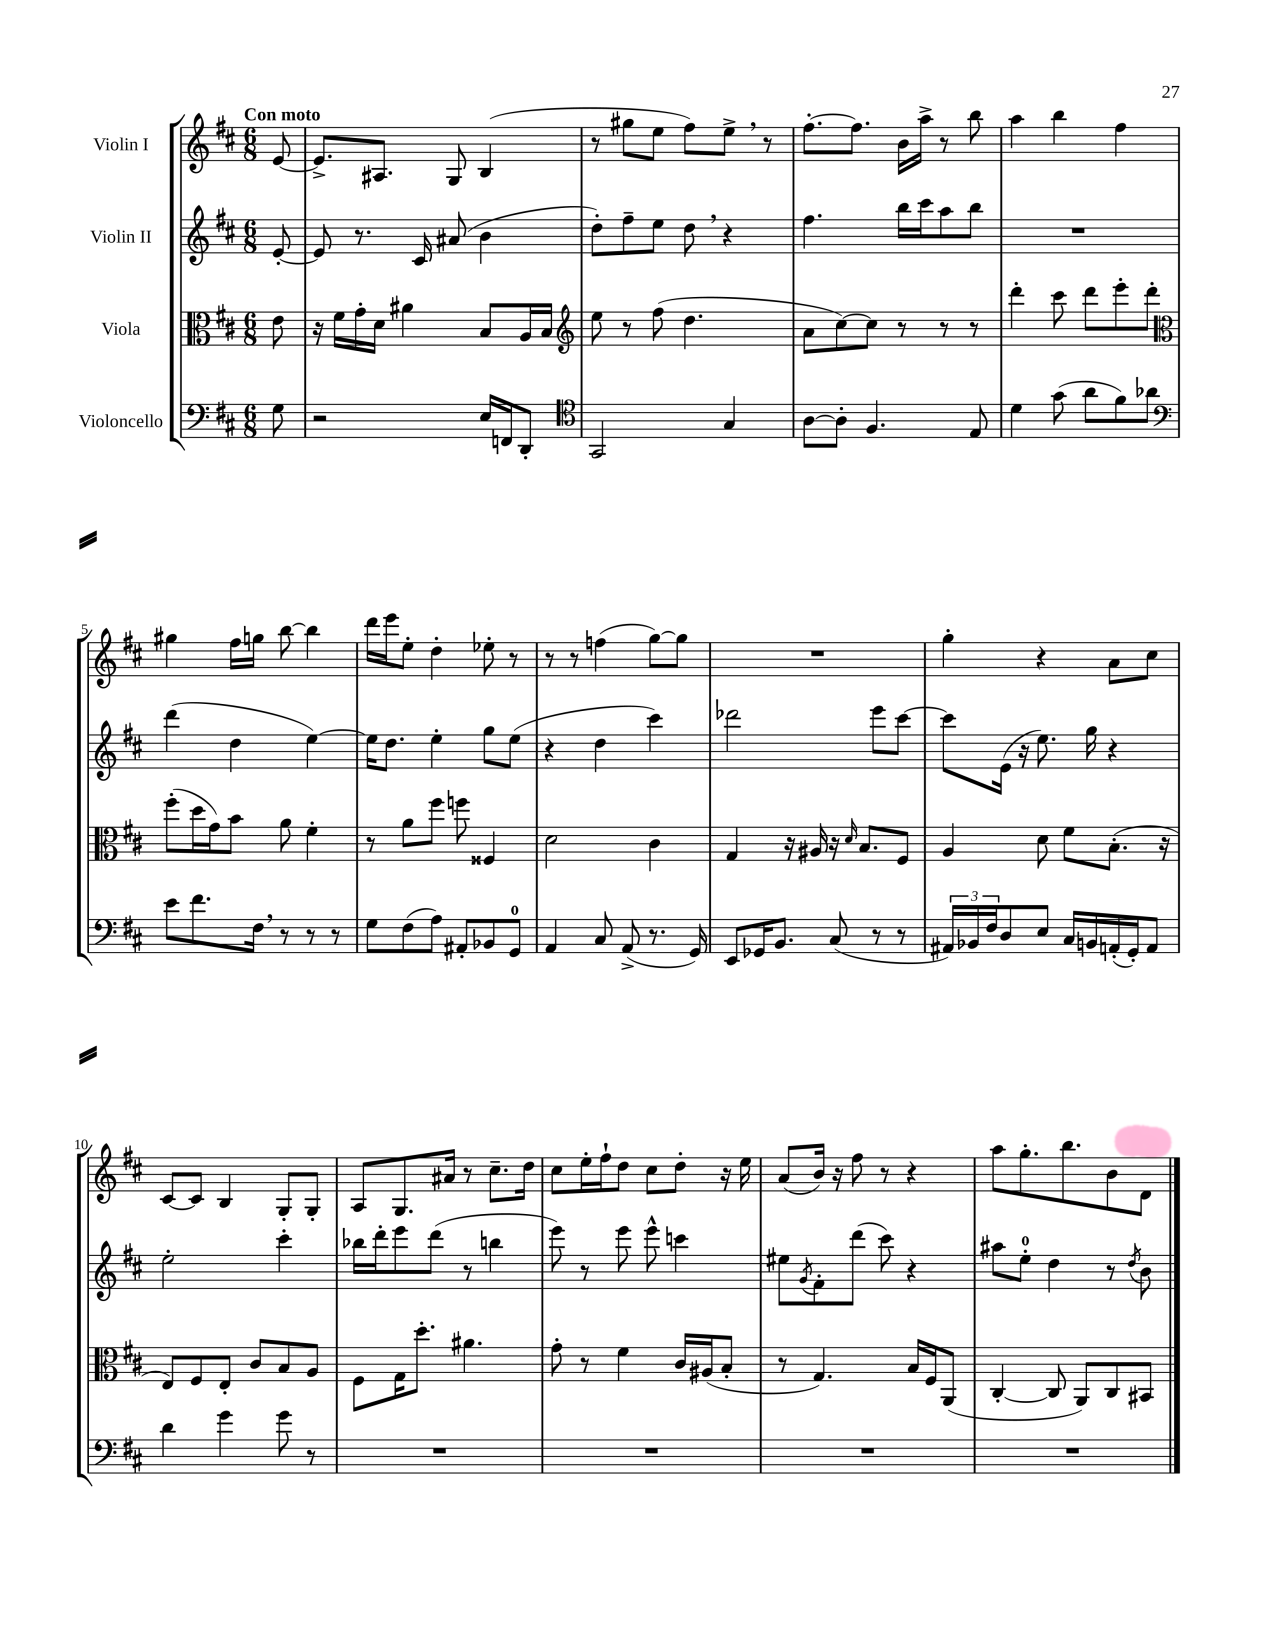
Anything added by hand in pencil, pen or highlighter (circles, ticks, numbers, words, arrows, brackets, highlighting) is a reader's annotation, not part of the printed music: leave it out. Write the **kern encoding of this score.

**kern	**kern	**kern	**kern
*staff4	*staff3	*staff2	*staff1
*clefF4	*clefC3	*clefG2	*clefG2
*k[f#c#]	*k[f#c#]	*k[f#c#]	*k[f#c#]
*M6/8	*M6/8	*M6/8	*M6/8
8G	8e	[8e'	[8e
=	=	=	=
2r	16r	8e]	8.e^]
.	16f#	.	.
.	16g'	8.r	.
.	16d	.	8.A#
.	4a#	.	.
.	.	16c#	.
.	.	(8a#	8G
16E	8B	4b	(4B
16FF	.	.	.
8DD'	16A	.	.
.	16B	.	.
=	=	=	=
*clefC4	*clefG2	*	*
2GG	8ee	8dd')	8r
.	8r	8ff#~	8gg#
.	(8ff#	8ee	8ee
.	4.dd	8dd	8ff#)
4G	.	4r	8ee^
.	.	.	8r
=	=	=	=
[8A	8a	4.ff#	[8.ff#'
8A']	[8cc#)	.	.
.	.	.	8.ff#]
4.F#	8cc#]	.	.
.	8r	16bb	16b
.	.	16ccc#	16aa^
.	8r	8aa	8r
8E	8r	8bb	8bb
=	=	=	=
4d	4ddd'	2.r	4aa
(8g	8ccc#	.	4bb
8a	8ddd	.	.
8f#)	8eee'	.	4ff#
8a-	8ddd'	.	.
=	=	=	=
*clefF4	*clefC3	*	*
8e	(8ff#'	(4ddd	4gg#
8.f#	16dd	.	.
.	16g)	.	.
.	8b	4dd	16ff#
16F#	.	.	16gg
8r	8a	.	[8bb
8r	4f#'	[4ee)	4bb]
8r	.	.	.
=	=	=	=
8G	8r	16ee]	16ddd
.	.	8.dd	16eee
(8F#	8a	.	8ee'
8A)	8ff#	4ee'	4dd'
8AA#'	8ff	.	.
8BB-	4F##	8gg	8ee-'
8GG	.	(8ee	8r
=	=	=	=
4AA	2d	4r	8r
.	.	.	8r
8C#	.	4dd	(4ff
(8AA^	.	.	.
8.r	4c#	4ccc#)	[8gg)
.	.	.	8gg]
16GG)	.	.	.
=	=	=	=
8EE	4G	2ddd-	2.r
16GG-	.	.	.
8.BB	.	.	.
.	16r	.	.
.	16A#	.	.
(8C#	16r	.	.
.	16qqd	.	.
.	8.B	.	.
8r	.	8eee	.
8r	8F#	[8ccc#	.
=	=	=	=
24AA#)	4A	8ccc#]	4gg'
24BB-	.	.	.
24F#	.	.	.
8D	.	(16e	.
.	.	16r	.
8E	8d	8.ee)	4r
16C#	8f#	.	.
16BB	.	16gg	.
(16AA'	(8.B'	4r	8a
16GG')	.	.	.
8AA	.	.	8cc#
.	16r	.	.
=	=	=	=
4d	8E)	2ee'	[8c#
.	8F#	.	8c#]
4g	8E'	.	4B
.	8c#	.	.
8g	8B	4ccc#'	8G'
8r	8A	.	8G'
=	=	=	=
2.r	8F#	16bb-	8A
.	.	16ddd'	.
.	16G	8eee	8.G
.	8.dd'	.	.
.	.	(8ddd	.
.	.	.	16a#
.	4.a#	8r	8r
.	.	4bb	8.cc#~
.	.	.	16dd
=	=	=	=
2.r	8g'	8eee)	8cc#
.	8r	8r	16ee'
.	.	.	16ff#`
.	4f#	8eee	8dd
.	.	8eee^^	8cc#
.	16c#	4ccc	8dd'
.	(16A#	.	.
.	8B'	.	16r
.	.	.	16ee
=	=	=	=
2.r	8r	8ee#	(8a
.	.	8qg	.
.	4.G)	8f#'	16b)
.	.	.	16r
.	.	(8ddd	8ff#
.	.	8ccc#)	8r
.	16B	4r	4r
.	16F#	.	.
.	(8AA	.	.
=	=	=	=
2.r	[4C#'	8aa#	8aa
.	.	8ee'	8.gg'
.	8C#]	4dd	.
.	.	.	8.bb
.	8AA)	.	.
.	8C#	8r	8b
.	.	8qdd	.
.	8BB#	8b	8d
==	==	==	==
*-	*-	*-	*-
